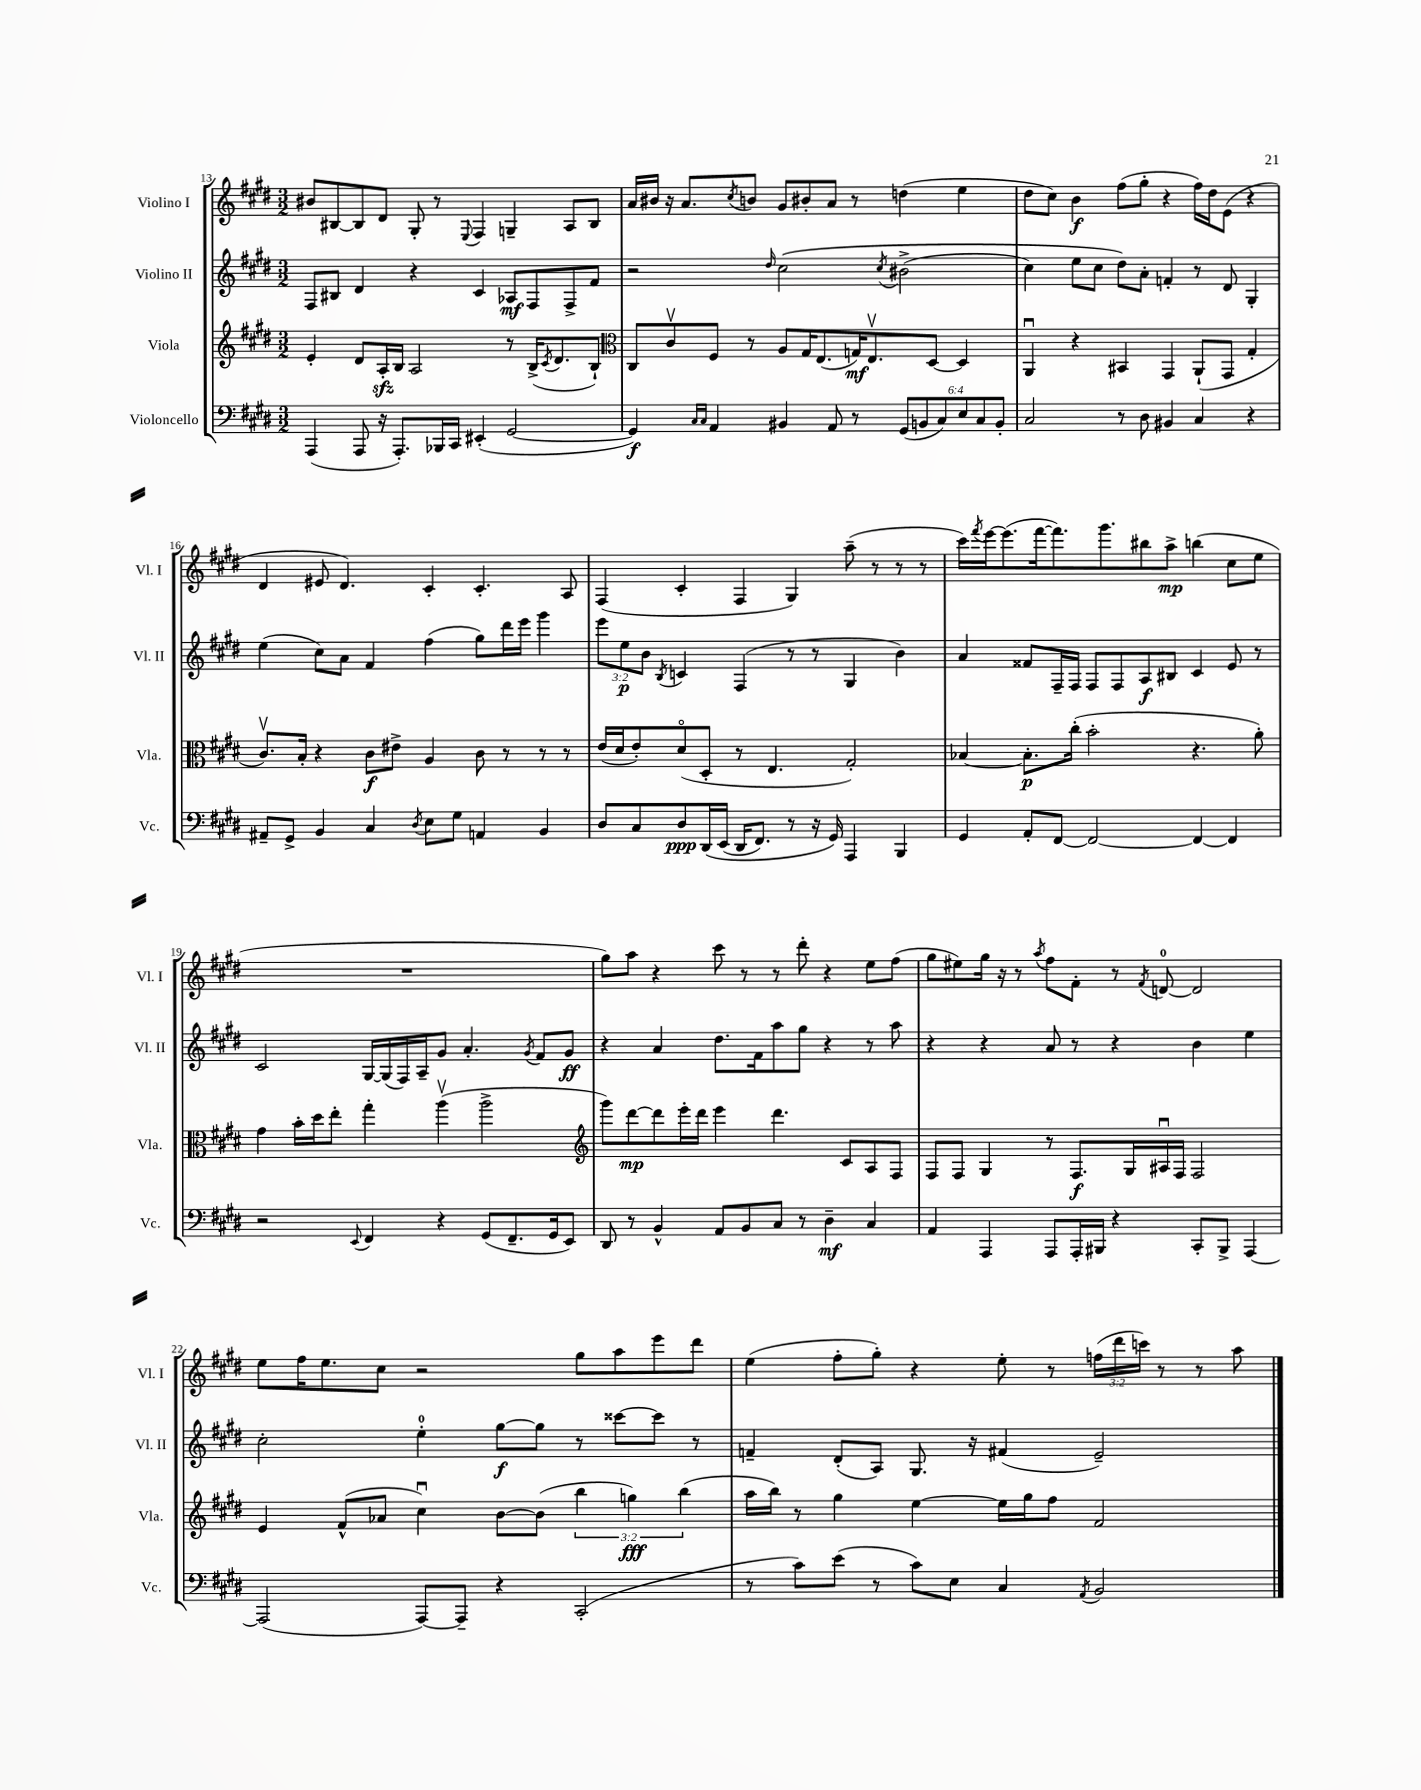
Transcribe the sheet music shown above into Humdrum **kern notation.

**kern	**dynam	**kern	**dynam	**kern	**dynam	**kern	**dynam
*part4	*part4	*part3	*part3	*part2	*part2	*part1	*part1
*staff4	*staff4	*staff3	*staff3	*staff2	*staff2	*staff1	*staff1
*I"Violoncello	*	*I"Viola	*	*I"Violino II	*	*I"Violino I	*
*I'Vc.	*	*I'Vla.	*	*I'Vl. II	*	*I'Vl. I	*
*clefF4	*	*clefG2	*	*clefG2	*	*clefG2	*
*k[f#c#g#d#]	*	*k[f#c#g#d#]	*	*k[f#c#g#d#]	*	*k[f#c#g#d#]	*
*M3/2	*	*M3/2	*	*M3/2	*	*M3/2	*
=13	=13	=13	=13	=13	=13	=13	=13
(4AAA/	.	4e'/	.	8F#/L	.	8b#X/L	.
.	.	.	.	8B#X/J	.	[8B#X/	.
8AAA/	.	8d#/L	.	4d#/	.	8B#/]	.
16r	.	16Azz'/L	.	.	.	8d#/J	.
8.AAA'/L)	.	16B/JJ	.	.	.	.	.
.	.	2A/	.	4r	.	8G#'/	.
16BBB-X/L	.	.	.	.	.	8r	.
16CC#/JJ	.	.	.	.	.	.	.
.	.	.	.	.	.	8qqE/	.
(4EE#X'/	.	.	.	4c#/	.	4F#/	.
[2GG#/	.	8r	.	8A-X/L	mf	4Gn~/	.
.	.	(16B^/KL	.	8F#/	.	.	.
.	.	8qc#/	.	.	.	.	.
.	.	8.d#/	.	.	.	.	.
.	.	.	.	8F#^/	.	8A/L	.
.	.	8B`/J)	.	8f#/J	.	8B#/J	.
=14	=14	=14	=14	=14	=14	=14	=14
*	*	*clefC3	*	*	*	*	*
4GG#/])	f	8C#/L	.	2r	.	16a/LL	.
.	.	.	.	.	.	16b#X/JJ	.
.	.	8c#v/	.	.	.	16r	.
.	.	.	.	.	.	8.a/L	.
16qqC#/LL	.	.	.	.	.	.	.
16qqC#/JJ	.	.	.	.	.	.	.
4AA/	.	8F#/J	.	.	.	.	.
.	.	.	.	.	.	8qcc#/	.
.	.	8r	.	.	.	8bn/J	.
.	.	.	.	16qqdd#/	.	.	.
4BB#X/	.	8A/L	.	(2cc#\	.	8g#/L	.
.	.	16G#/K	.	.	.	8b#X'/	.
.	.	(8.E/	.	.	.	.	.
8AA/	.	.	.	.	.	8a/J	.
8r	.	16Gn/K)	mf	.	.	8r	.
.	.	8.Ev/	.	.	.	.	.
.	.	.	.	8qcc#/	.	.	.
(12GG#/L	.	.	.	(2b#X^\	.	(4ddn\	.
12BBn/	.	.	.	.	.	.	.
.	.	[8D#/J	.	.	.	.	.
12C#/)	.	.	.	.	.	.	.
12E/	.	4D#/]	.	.	.	4ee\	.
12C#/	.	.	.	.	.	.	.
12BB'/J	.	.	.	.	.	.	.
=15	=15	=15	=15	=15	=15	=15	=15
2C#/	.	4AAu/	.	4cc#\)	.	8dd#\L	.
.	.	.	.	.	.	8cc#\J)	.
.	.	4r	.	8ee\L	.	4b\	f
.	.	.	.	8cc#\J	.	.	.
8r	.	4BB#X/	.	8dd#\L)	.	(8ff#\L	.
8D#\	.	.	.	8a'\J	.	8gg#'\J	.
4BB#X/	.	4GG#/	.	4fn'/	.	4r	.
4C#/	.	(8AA`/L	.	8r	.	16ff#\LL)	.
.	.	.	.	.	.	16dd#\J	.
.	.	8GG#/J	.	8d#/	.	(8e\J	.
4r	.	4G#'/	.	4G#'/	.	4r	.
!!LO:LB:g=z
=16	=16	=16	=16	=16	=16	=16	=16
8AA#X~/L	.	8.c#v/L)	.	(4ee\	.	4d#/	.
8GG#^/J	.	.	.	.	.	.	.
.	.	16B'/Jk	.	.	.	.	.
4BB/	.	4r	.	8cc#\L)	.	8e#X/	.
.	.	.	.	8a\J	.	4.d#/)	.
4C#/	.	8c#\L	f	4f#/	.	.	.
.	.	8e#X^\J	.	.	.	.	.
8qD#/	.	.	.	.	.	.	.
8E\L	.	4A/	.	(4ff#\	.	4c#'/	.
8G#\J	.	.	.	.	.	.	.
4AAn/	.	8c#\	.	8gg#\L)	.	4.c#'/	.
.	.	8r	.	16ddd#\L	.	.	.
.	.	.	.	16eee\JJ	.	.	.
4BB/	.	8r	.	4ggg#\	.	.	.
.	.	8r	.	.	.	8A/	.
=17	=17	=17	=17	=17	=17	=17	=17
8D#/L	.	(16e/LL	.	12eee\L	.	(4F#/	.
.	.	16d#/J	.	.	.	.	.
.	.	.	.	12ee\	p	.	.
8C#/	.	8e'/)	.	.	.	.	.
.	.	.	.	12b\J	.	.	.
.	.	.	.	8qB/	.	.	.
8D#/	ppp	(8d#/	.	4cn/	.	4c#'/	.
(16DD#/L	.	8D#'/J	.	.	.	.	.
(16EE/JJ	.	.	.	.	.	.	.
16DD#/KL	.	8r	.	(4F#/	.	4F#/	.
8.FF#/J)	.	.	.	.	.	.	.
.	.	4.E/	.	.	.	.	.
8r	.	.	.	8r	.	4G#/)	.
16r	.	.	.	8r	.	.	.
16GG#/)	.	.	.	.	.	.	.
4AAA/	.	2G#'/)	.	4G#/	.	(8aa~\	.
.	.	.	.	.	.	8r	.
4BBB/	.	.	.	4b\)	.	8r	.
.	.	.	.	.	.	8r	.
=18	=18	=18	=18	=18	=18	=18	=18
4GG#/	.	[4B-X/	.	4a/	.	16ccc#\LL)	.
.	.	.	.	.	.	8qfff#/	.
.	.	.	.	.	.	[16eee\J	.
.	.	.	.	.	.	(8.eee\]	.
8AA'/L	.	8.B-'\L]	p	8f##X/L	.	.	.
.	.	.	.	.	.	[16fff#\k	.
[8FF#/J	.	.	.	16F#~/L	.	8.fff#\])	.
.	.	(16cc#'\Jk	.	16F#/JJ	.	.	.
2FF#/_	.	2b'\	.	8F#/L	.	.	.
.	.	.	.	.	.	8.ggg#\	.
.	.	.	.	8F#/	.	.	.
.	.	.	.	8A/	f	8bb#X\	.
.	.	.	.	8B#X/J	.	8aa^\J	mp
4FF#/_	.	4.r	.	4c#/	.	(4bbn\	.
4FF#/]	.	.	.	8e/	.	8cc#\L	.
.	.	8a'\)	.	8r	.	8ee\J	.
!!LO:LB:g=z
=19	=19	=19	=19	=19	=19	=19	=19
2r	.	4g#\	.	2c#/	.	1.r	.
.	.	16b'\LL	.	.	.	.	.
.	.	16dd#\J	.	.	.	.	.
.	.	8ee'\J	.	.	.	.	.
8qqEE/	.	.	.	.	.	.	.
4FF#/	.	4gg#'\	.	[16G#/LL	.	.	.
.	.	.	.	(16G#/]	.	.	.
.	.	.	.	16F#/)	.	.	.
.	.	.	.	16A~/J	.	.	.
4r	.	(4aav\	.	8g#/J	.	.	.
.	.	.	.	4.a'/	.	.	.
(8GG#/L	.	2aa^\	.	.	.	.	.
8.FF#~/	.	.	.	.	.	.	.
.	.	.	.	8qg#/	.	.	.
.	.	.	.	8f#/L	.	.	.
16GG#/k	.	.	.	.	.	.	.
8EE/J)	.	.	.	8g#/J	ff	.	.
=20	=20	=20	=20	=20	=20	=20	=20
*	*	*clefG2	*	*	*	*	*
8DD#/	.	8ggg#\L)	.	4r	.	8gg#\L)	.
8r	.	[8ddd#\	mp	.	.	8aa\J	.
4BB^^/	.	8ddd#\]	.	4a/	.	4r	.
.	.	16eee'\L	.	.	.	.	.
.	.	16ddd#\JJ	.	.	.	.	.
8AA/L	.	4eee\	.	8.dd#\L	.	8ccc#\	.
8BB/	.	.	.	.	.	8r	.
.	.	.	.	16f#\k	.	.	.
8C#/J	.	4.ddd#\	.	8aa\	.	8r	.
8r	.	.	.	8gg#\J	.	8ddd#'\	.
4D#~\	mf	.	.	4r	.	4r	.
.	.	8c#/L	.	.	.	.	.
4C#/	.	8A/	.	8r	.	8ee\L	.
.	.	8F#/J	.	8aa\	.	(8ff#\J	.
=21	=21	=21	=21	=21	=21	=21	=21
4AA/	.	8F#/L	.	4r	.	8gg#\L	.
.	.	8F#/J	.	.	.	8ee#X\)	.
4AAA/	.	4G#/	.	4r	.	16gg#\Jk	.
.	.	.	.	.	.	16r	.
.	.	.	.	.	.	8r	.
.	.	.	.	.	.	8qaa/	.
8AAA/L	.	8r	.	8a/	.	8ff#\L	.
16AAA'/L	.	8.F#/L	f	8r	.	8f#'\J	.
16BBB#X/JJ	.	.	.	.	.	.	.
4r	.	.	.	4r	.	8r	.
.	.	16G#/L	.	.	.	.	.
.	.	.	.	.	.	8qf#/	.
.	.	16A#Xu/	.	.	.	[8dn/	.
.	.	16F#/JJ	.	.	.	.	.
8CC#'/L	.	2F#/	.	4b\	.	2d/]	.
8BBB#^/J	.	.	.	.	.	.	.
[4AAA/	.	.	.	4ee\	.	.	.
!!LO:LB:g=z
=22	=22	=22	=22	=22	=22	=22	=22
(2AAA/]	.	4e/	.	2cc#'\	.	8ee\L	.
.	.	.	.	.	.	16ff#\K	.
.	.	.	.	.	.	8.ee\	.
.	.	(8f#^^/L	.	.	.	.	.
.	.	8a-X/J	.	.	.	8cc#\J	.
[8AAA/L)	.	4cc#u\)	.	4ee'\	.	2r	.
8AAA~/J]	.	.	.	.	.	.	.
4r	.	[8b\L	.	[8gg#\L	f	.	.
.	.	(8b\J]	.	8gg#\J]	.	.	.
(2CC#'/	.	6bb\	.	8r	.	8gg#\L	.
.	.	.	.	[8ccc##X\L	.	8aa\	.
.	.	6ggn\)	fff	.	.	.	.
.	.	.	.	8ccc##\J]	.	8eee\	.
.	.	(6bb\	.	.	.	.	.
.	.	.	.	8r	.	8ddd#\J	.
=23	=23	=23	=23	=23	=23	=23	=23
8r	.	16aa\LL	.	4fn~/	.	(4ee\	.
.	.	16bb\JJ)	.	.	.	.	.
8c#\L)	.	8r	.	.	.	.	.
(8e\J	.	4gg#\	.	(8d#'/L	.	8ff#'\L	.
8r	.	.	.	8A/J)	.	8gg#'\J)	.
8c#\L)	.	[4ee\	.	8.G#/	.	4r	.
8E\J	.	.	.	.	.	.	.
.	.	.	.	16r	.	.	.
4C#/	.	16ee\LL]	.	(4f#X/	.	8ee'\	.
.	.	16gg#\J	.	.	.	.	.
.	.	8ff#\J	.	.	.	8r	.
8qAA/	.	.	.	.	.	.	.
2BB/	.	2f#/	.	2e~/)	.	(24ffn\LL	.
.	.	.	.	.	.	24ddd#\	.
.	.	.	.	.	.	24cccn\JJ)	.
.	.	.	.	.	.	8r	.
.	.	.	.	.	.	8r	.
.	.	.	.	.	.	8aa\	.
==	==	==	==	==	==	==	==
*-	*-	*-	*-	*-	*-	*-	*-
